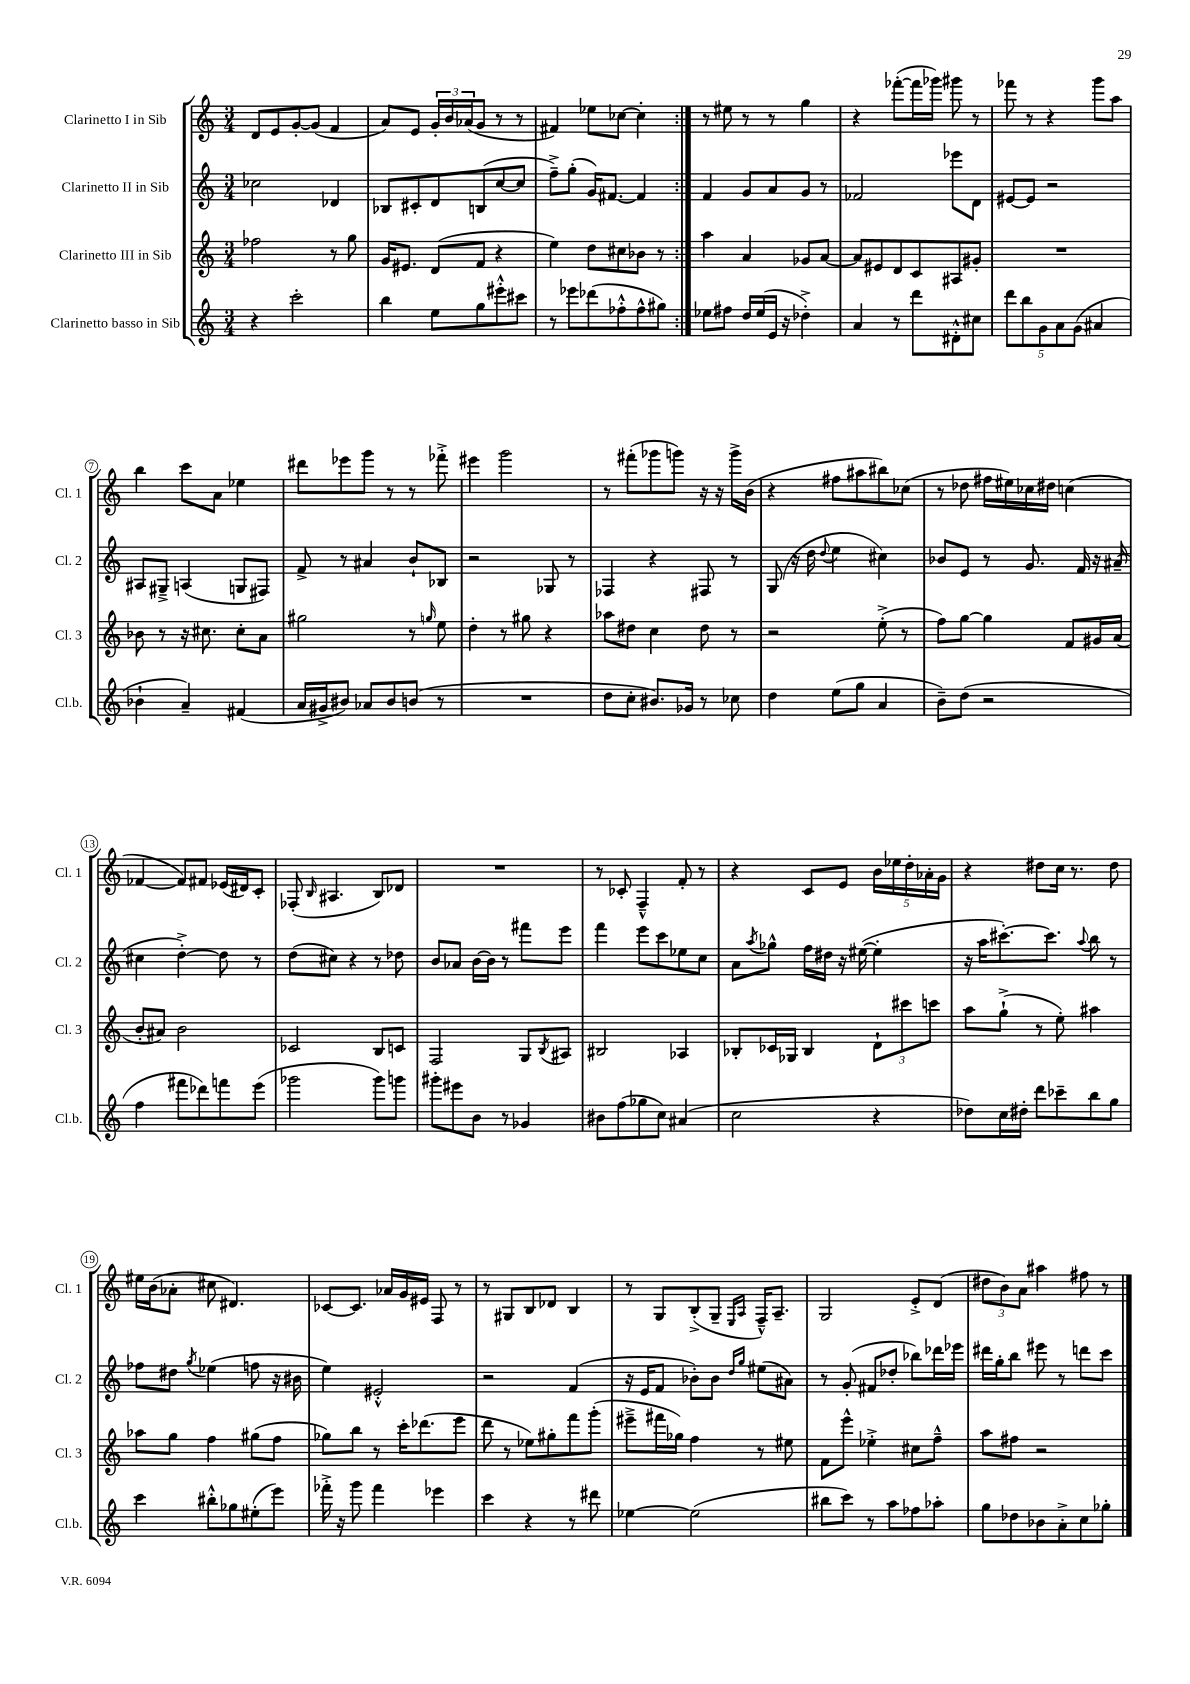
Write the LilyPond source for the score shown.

<<
\new StaffGroup <<
\new Staff = "s0" \with { instrumentName = "Clarinetto I in Sib" shortInstrumentName = "Cl. 1" } {
    \clef treble \key c \major \numericTimeSignature \time 3/4
    \repeat volta 2 { d'8 e'8 g'8~-. g'8( f'4 |
    a'8) e'8 \tuplet 3/2 { g'16-. b'16 aes'16( } g'8 r8 r8 |
    fis'4) ees''8 ces''8~ ces''4-. | }
    r8 eis''8 r8 r8 g''4 |
    r4 fes'''8~-.( fes'''16 ges'''16) gis'''8 r8 |
    fes'''8 r8 r4 g'''8 a''8 |
    b''4 c'''8 a'8 ees''4 |
    dis'''8 ees'''8 g'''8 r8 r8 fes'''8-.-> |
    eis'''4 g'''2 |
    r8 fis'''8-.( ges'''8 g'''8) r16 r16 g'''16-> b'16( |
    r4 fis''8 ais''8 bis''8) ces''8( |
    r8 des''8 fis''16 eis''16) ces''16 dis''16 c''4( |
    fes'4~ fes'8) fis'8 ees'16( dis'16) c'8-. |
    fes8-.( \grace { b16 } ais4. b8) des'8 |
    R2. |
    r8 ces'8-. f4---^ f'8-. r8 |
    r4 c'8 e'8 \tuplet 5/4 { b'16 ees''16 d''16-. aes'16-. g'16 } |
    r4 dis''8 c''16 r8. dis''8 |
    eis''16 b'16( aes'8-. cis''8 dis'4.) |
    ces'8~ ces'8. aes'16 g'16 eis'16 f8 r8 |
    r8 gis8 b8 des'8 b4 |
    r8 g8 b8-.->( g8-- \grace { e16 a16 } f16---^) a8.-- |
    g2 e'8-.-> d'8( |
    \tuplet 3/2 { dis''8 b'8) a'8 } ais''4 fis''8 r8 \bar "|." |
}
\new Staff = "s1" \with { instrumentName = "Clarinetto II in Sib" shortInstrumentName = "Cl. 2" } {
    \clef treble \key c \major \numericTimeSignature \time 3/4
    \repeat volta 2 { ces''2 des'4 |
    bes8 cis'8-. d'8 b8( c''8~ c''8 |
    f''8--->) g''8-.( g'16) fis'8.~ fis'4 | }
    f'4 g'8 a'8 g'8 r8 |
    fes'2 ees'''8 d'8 |
    eis'8~ eis'8 r2 |
    ais8 gis8---> a4( g8 fis8) |
    f'8-> r8 ais'4 b'8-! bes8 |
    r2 ges8 r8 |
    fes4 r4 fis8 r8 |
    g8( r16 d''16 \appoggiatura { d''8 } e''4 cis''4) |
    bes'8 e'8 r8 g'8. f'16 r16 ais'16--( |
    cis''4 d''4~-.->) d''8 r8 |
    d''8( cis''8) r4 r8 des''8 |
    b'8 aes'8 b'16~ b'16 r8 fis'''8 e'''8 |
    f'''4 e'''8 c'''8 ees''8 c''8 |
    a'8 \acciaccatura { a''8 } ges''8-^ f''16 dis''16 r16 eis''16~( eis''4-. |
    r16 a''16 cis'''8.~-.) cis'''8. \appoggiatura { a''8 } b''8 r8 |
    fes''8 dis''8 \acciaccatura { g''8 } ees''4( f''8 r16 bis'16 |
    e''4) eis'2-.-^ |
    r2 f'4( |
    r16 e'16 f'8 bes'8-.) bes'8 \grace { d''16 g''16 } eis''8( ais'8) |
    r8 g'8-.( fis'8 des''8-. bes''8) des'''16 ees'''16 |
    dis'''16 g''16-. b''8 eis'''8 r8 d'''8 c'''8 \bar "|." |
}
\new Staff = "s2" \with { instrumentName = "Clarinetto III in Sib" shortInstrumentName = "Cl. 3" } {
    \clef treble \key c \major \numericTimeSignature \time 3/4
    \repeat volta 2 { fes''2 r8 g''8 |
    g'16 eis'8. d'8( f'8 r4 |
    e''4) d''8 cis''8 bes'8 r8 | }
    a''4 a'4 ges'8 a'8~ |
    a'8 eis'8 d'8 c'8 ais8 gis'8-. |
    R2. |
    bes'8 r8 r16 cis''8. cis''8-. a'8 |
    gis''2 r8 \grace { g''16 } e''8 |
    d''4-. r8 gis''8 r4 |
    aes''8 dis''8 c''4 dis''8 r8 |
    r2 e''8-.->( r8 |
    f''8) g''8~ g''4 f'8 gis'16 a'16( |
    b'8-. ais'8) b'2 |
    ces'2 b8 c'8 |
    f2 g8 \acciaccatura { b8 } ais8 |
    bis2 aes4 |
    bes8-. ces'16 ges16 bes4 \tuplet 3/2 { d'8-! cis'''8 c'''8 } |
    a''8 g''8-!->( r8 e''8-.) ais''4 |
    aes''8 g''8 f''4 gis''8( f''8 |
    ges''8) b''8 r8 c'''16-. des'''8.( e'''8 |
    d'''8 r8 ees''8) gis''8-. f'''8 g'''8-.( |
    eis'''8---> fis'''16 ges''16) f''4 r8 eis''8 |
    f'8 e'''8-^ ees''4-.-> cis''8 f''8---^ |
    a''8 fis''8 r2 \bar "|." |
}
\new Staff = "s3" \with { instrumentName = "Clarinetto basso in Sib" shortInstrumentName = "Cl.b." } {
    \clef treble \key c \major \numericTimeSignature \time 3/4
    \repeat volta 2 { r4 c'''2-. |
    b''4 e''8 g''8 eis'''8-.-^ cis'''8 |
    r8 ees'''8 des'''8( fes''8-.-^ fes''8-^ gis''8) | }
    ees''8 fis''8 d''16 ees''16( e'16 r16 des''4-.->) |
    a'4 r8 d'''8 dis'8-.-^ cis''8 |
    \tuplet 5/4 { d'''8 b''8 g'8 a'8 g'8( } ais'4 |
    bes'4-! a'4--) fis'4( |
    a'16 gis'16-> bis'8) aes'8 bis'8 b'8( r8 |
    R2. |
    d''8 c''8-. bis'8.) ges'16 r8 ces''8 |
    d''4 e''8( g''8 a'4 |
    b'8--) d''8( r2 |
    f''4 fis'''8 des'''8) f'''8 e'''8( |
    ges'''2 ges'''8) g'''8 |
    gis'''8-. eis'''8 b'8 r8 ges'4 |
    bis'8 f''8( ges''8 c''8) ais'4( |
    c''2 r4 |
    des''8) c''16 dis''16-. d'''8 ces'''8-- b''8 g''8 |
    c'''4 bis''8-.-^ ges''8 eis''8-.( e'''8) |
    fes'''16-.-> r16 g'''8 fes'''4 ees'''4 |
    c'''4 r4 r8 dis'''8 |
    ees''4~ ees''2( |
    bis''8 c'''8) r8 a''8 fes''8 aes''8-. |
    g''8 des''8 bes'8 a'8-.-> c''8 ges''8-. \bar "|." |
}
>>
>>
\layout { \context { \Score \override BarNumber.stencil = #(make-stencil-circler 0.1 0.3 ly:text-interface::print) } }
